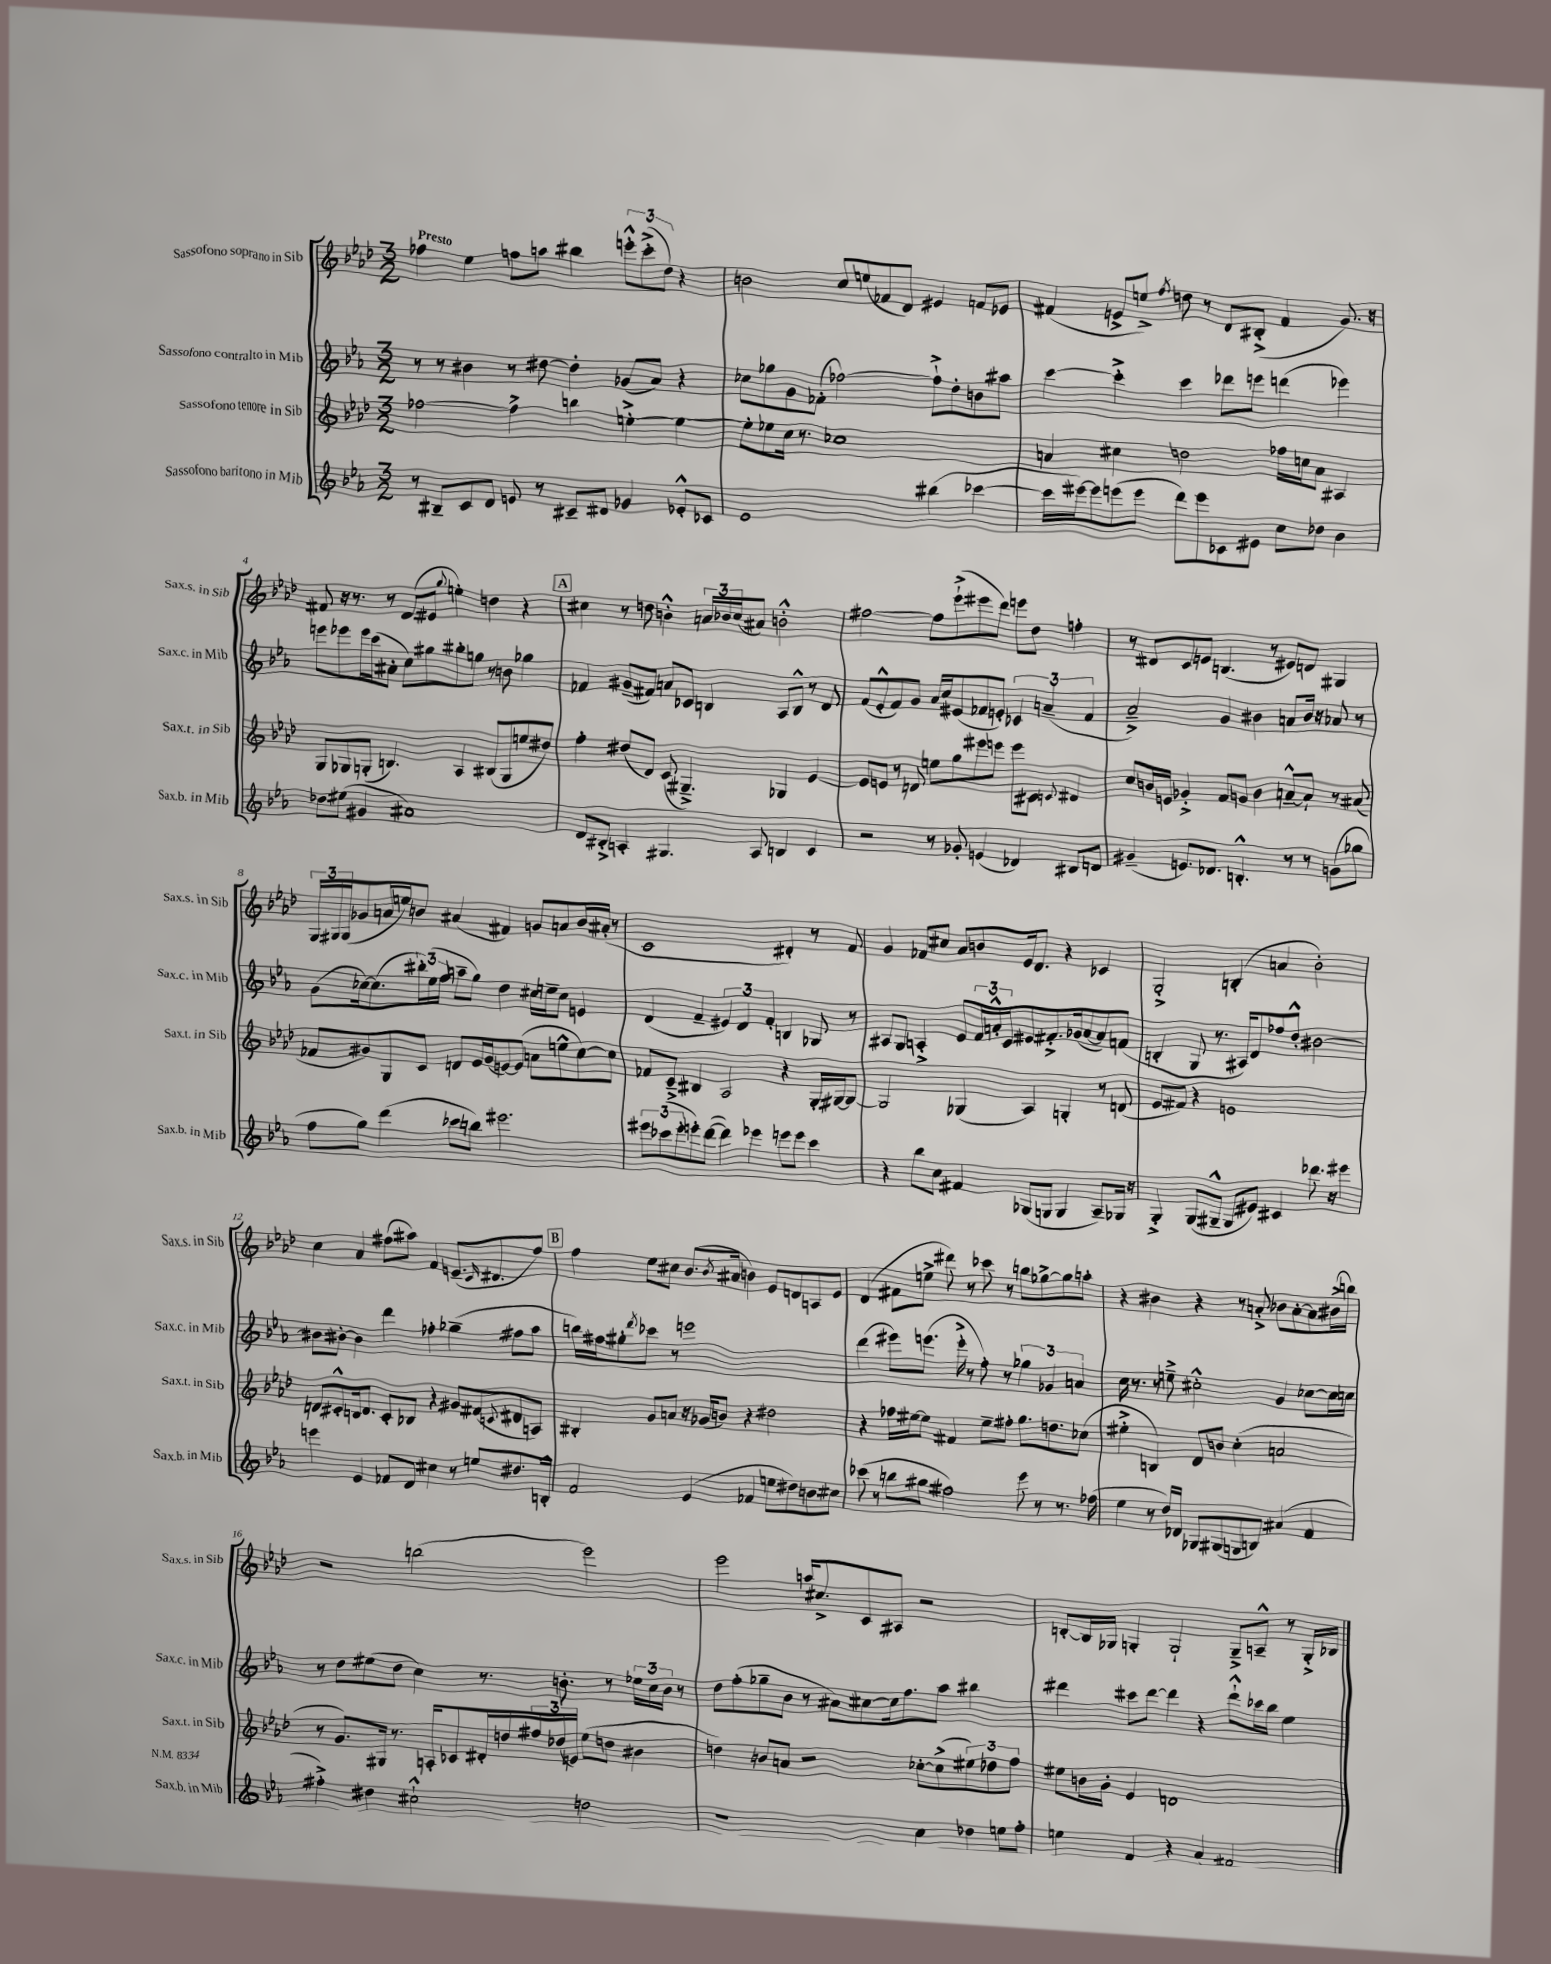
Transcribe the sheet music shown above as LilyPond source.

<<
\new StaffGroup <<
\new Staff = "s0" \with { instrumentName = "Sassofono soprano in Sib" shortInstrumentName = "Sax.s. in Sib" } {
    \clef treble \key aes \major \numericTimeSignature \time 3/2 \tempo "Presto"
    fes''4 ees''4 f''8 a''8 bis''4 \tuplet 3/2 { e'''8-.-^ c'''8-.->( des''8) } r4 |
    b'2 c''8 e''8( fes'8 des'8) eis'4 f'8 ees'8 |
    fis'4( e'8-> e''8->) \acciaccatura { f''8 } d''8 r8 des'8 bis8-.->( fis'4 g'8.) r16 |
    fis'8 r16 r8. r8 des'8( eis'8 \appoggiatura { g''8 } e''4-.) d''4 r4 |
    \mark \markup { \box "A" } cis''4 r8 d''8 b'4-.-^ \tuplet 3/2 { a'16 bes'16 cis''16( } ais'8) b'2-.-^ |
    fis''2~ fis''8 ees'''8-!->( eis'''8 des'''8) e'''8 des''8 f''4-. |
    r8 dis'8 c'8 e'8 b4.( r8 eis'8) d'8 gis4 |
    \tuplet 3/2 { g16 gis16 gis16( } ges'8 a'16 e''16) b'8 ais'4( fis'4) g'8 a'8 b'16 ais'16-.( r8 |
    c'1 dis'4-.) r8 f'8 |
    g'4 fes'8 cis''8 aes'8 b'8 ees'16 des'8. r4 ces'4 |
    g2-.-> b4-.( a'4 bes'2-.) |
    c''4 aes'4 fis''8( ais''8) f'4 e'8.--( \grace { c'16 } dis'8. fis''8) |
    \mark \markup { \box "B" } f''4 ees''8 cis''8 bes'8.( \acciaccatura { bes'8 } ais'16 b'4) ees'8 d'8 a8 ees'8 |
    des'4( fis'8 e''8-> dis'''8) r8 ces'''8 r8 b''8 ges''8~-> ges''8 a''8-. |
    r4 bis'4 r4 r8 a'8-.-> bes'8 a'8~-. a'8 bis'16->( b''16) |
    r2 b''2( ees'''2) |
    ees'''2 a''16 cis''8.-> c'8 ais8 r2 |
    b8~-. b16 ges16 g4-. g2-! g8---> a8---^ r8 g16-.-> bes16 \bar "|." |
}
\new Staff = "s1" \with { instrumentName = "Sassofono contralto in Mib" shortInstrumentName = "Sax.c. in Mib" } {
    \clef treble \key ees \major \numericTimeSignature \time 3/2
    r8 r8 bis'4 r8 dis''8~ dis''4-. ges'8( aes'8) r4 |
    ces''8 ges''8 g'8 fes'8-.( fes''2~) fes''8-!-> d''8-. b'8 ais''8 |
    c'''4~ c'''4-.-> c'''4 des'''8 e'''8 d'''4( ees'''4) |
    e'''8 ees'''8 ees'''16 c'''16( ais'8-. c''8) gis''8 bis''8-. g''8 r8 b'8 ges''4 |
    \mark \markup { \box "A" } fes'4 gis'8--( fis'8) a'8 ces'8 b4 aes8 b8-^ r8 d'8 |
    f'8( ees'8-.-^ f'8) g'8 aes'16 c''16 eis'8( fes'8 e'8-.) \tuplet 3/2 { ces'4 a'4--( fes'4 } |
    aes'2--->) g'4 bis'4 a'8 bis'16 r16 aes'8 r8 |
    g'8( ces''16~) ces''8.( \tuplet 3/2 { bis''16-.) ees''16( f''16 } a''8-- g''8) d''4 cis''16 e''16-- cis''8 e'4 |
    d'4( f'4-- \tuplet 3/2 { eis'4) d'4 f'4-. } b4 ges8 r8 |
    ais8 g8 a4-.-> ees'8 \tuplet 3/2 { f'16 a'16-.-^ c'16 } eis'8 fis'8.-.-> ges'16( a'8~ a'8) f'8( |
    b4-. g8 r8. ais16) d'8 fes''8 d''8-.-^ bis'2~ |
    bis'8 bis'8~-. bis'4 d'''4 fes''4-. ges''4--( fis''8 aes''8 |
    \mark \markup { \box "B" } b''16) fis''16 gis''8-. \acciaccatura { d'''8 } ces'''8 r8 e'''1 |
    d'''4( eis'''8) e'''8.( e'''16-.-> r8 f''8-.) r8 \tuplet 3/2 { ges''4 ges'4 a'4 } |
    c''16 r8. r8 e''8---> cis''2-.-^ g'4 ces''8~ ces''16 c''16 |
    r8 d''8 eis''8( d''8 c''4) r8. b'8.-. r8 \tuplet 3/2 { ees''16 c''16 b'16 } r8 |
    d''8 f''8-.( ges''8-- bes'8 r8 ais'8) cis''8~ cis''16 f''8. aes''8 bis''4 |
    dis'''4 cis'''8 dis'''8~ dis'''4 r4 dis'''8-!-^ ces'''16 bes''16 ees''4 \bar "|." |
}
\new Staff = "s2" \with { instrumentName = "Sassofono tenore in Sib" shortInstrumentName = "Sax.t. in Sib" } {
    \clef treble \key aes \major \numericTimeSignature \time 3/2
    fes''2~ fes''4-> b''4 e''4~-.-> e''4~ |
    e''8-. ees''8 c''16 r8. ces''1 |
    a'4 cis''4 d''2 fes''16 c''16 a'8 ais4 |
    g8 ges8 g8-.( b4.) aes4 bis8( g8 e''8 dis''8) |
    \mark \markup { \box "A" } f''4-. dis''8( des'8) c'8( gis4.--->) ges4 ees'4~ |
    ees'8 e'8 r8 d'8 e''8 g''8 eis'''8 e'''8 e'''8 cis'8 \appoggiatura { c'8 } dis'4 |
    c''8 b'16 e'16 ges'4-.-> f'8 g'8 b'4 a'8~---^ a'8-! r8 ais'8( |
    fes'8 gis'8) g8 c'8 d'8 ees'16 gis'16( e'8~) e'8( a'8 e''8-^ c''8~) c''8 |
    fes'8 c'8---> bis4 aes2 r4 g16-. gis16~ gis8~ |
    gis2 ges4( aes4) g4-. r8 d'8( |
    ees'8 fis'8) r4 e'1 |
    d'8 cis'8-.-^ b16 d'8. cis'8-. bes8 r4 gis'8 fis'8( \appoggiatura { c'8 } dis'8 a8) |
    \mark \markup { \box "B" } bis4-. g'8 a'8 r16 ges'16( b'8) r4 dis''2 |
    r4 fes''16 eis''16~ eis''8 fis'4 eis''8-- fis''8-. g''8. d''8. ces''8( |
    eis''4-.-> b4) des'8 b'8 c''4-.( a'2 |
    r8 g'8.) gis16 r8. a16-. ces'8 dis'16-. d''16 \tuplet 3/2 { fis''16 des''16( e'16) } ees''8( d''8 bis'4 |
    d''4) b'8 a'8 r2 ces''8~-. ces''8->( \tuplet 3/2 { eis''8) des''8 f''8 } |
    eis''8 b'16 g'16-. ees'4 d'1 \bar "|." |
}
\new Staff = "s3" \with { instrumentName = "Sassofono baritono in Mib" shortInstrumentName = "Sax.b. in Mib" } {
    \clef treble \key ees \major \numericTimeSignature \time 3/2
    r8 bis8-- c'8 d'8 e'8 r8 cis'8-- dis'8 ges'4 ees'8-.-^ ces'8 |
    ees'1 bis''4( ces'''4~ |
    ces'''16 eis'''16~) eis'''8 e'''8( e'''8 d'''8) e'''8 ces'8 eis'8 c''8 des''8 bes'4 |
    des''8 eis''8( gis'4 ais'1) |
    \mark \markup { \box "A" } d'8 bis8-.-> a4-. gis4. a8 b4 c'4 |
    r2 r8 ges'8-. e'4( des'4) bis8 d'8 |
    gis'4--( e'8.) des'8. b4.-.-^ r8 r8 g'8( ges''8 |
    f''8 g''8) d'''4( ces'''8 b''8) eis'''2. |
    \tuplet 3/2 { eis'''8 ces'''8( eis'''8-. } e'''8-.) d'''8~( d'''4) ees'''4 e'''8 e'''8 ces'''4 |
    r4 bes''8 c''8 fis'4 ges8( g8 g4 aes8--) ges16 r16 |
    g4-.-> g8( gis8---^ gis8 eis'8) cis'4 des'''8. r16 eis'''4 |
    e'''4 ees'4 fes'8 d'8 cis''4 r8 e''8 dis''8. b16-.-^ |
    \mark \markup { \box "B" } f'2 ees'4( fes'4 e''8 dis''8) b'8 cis''8 |
    ces'''8( r8 b''8 gis''8 fis''2) ees'''8 r8 r8. fes''16( |
    ees''4 r8 d''16) des'16 ges8 gis8( g8 b8) ais'4( f'4 |
    fis''4-.->) dis''4 cis''2-!-^ d''2 |
    r1 c''4 des''8 e''16 f''16-. |
    e''4 f'4 r4 aes'4( fis'2) \bar "|." |
}
>>
>>
